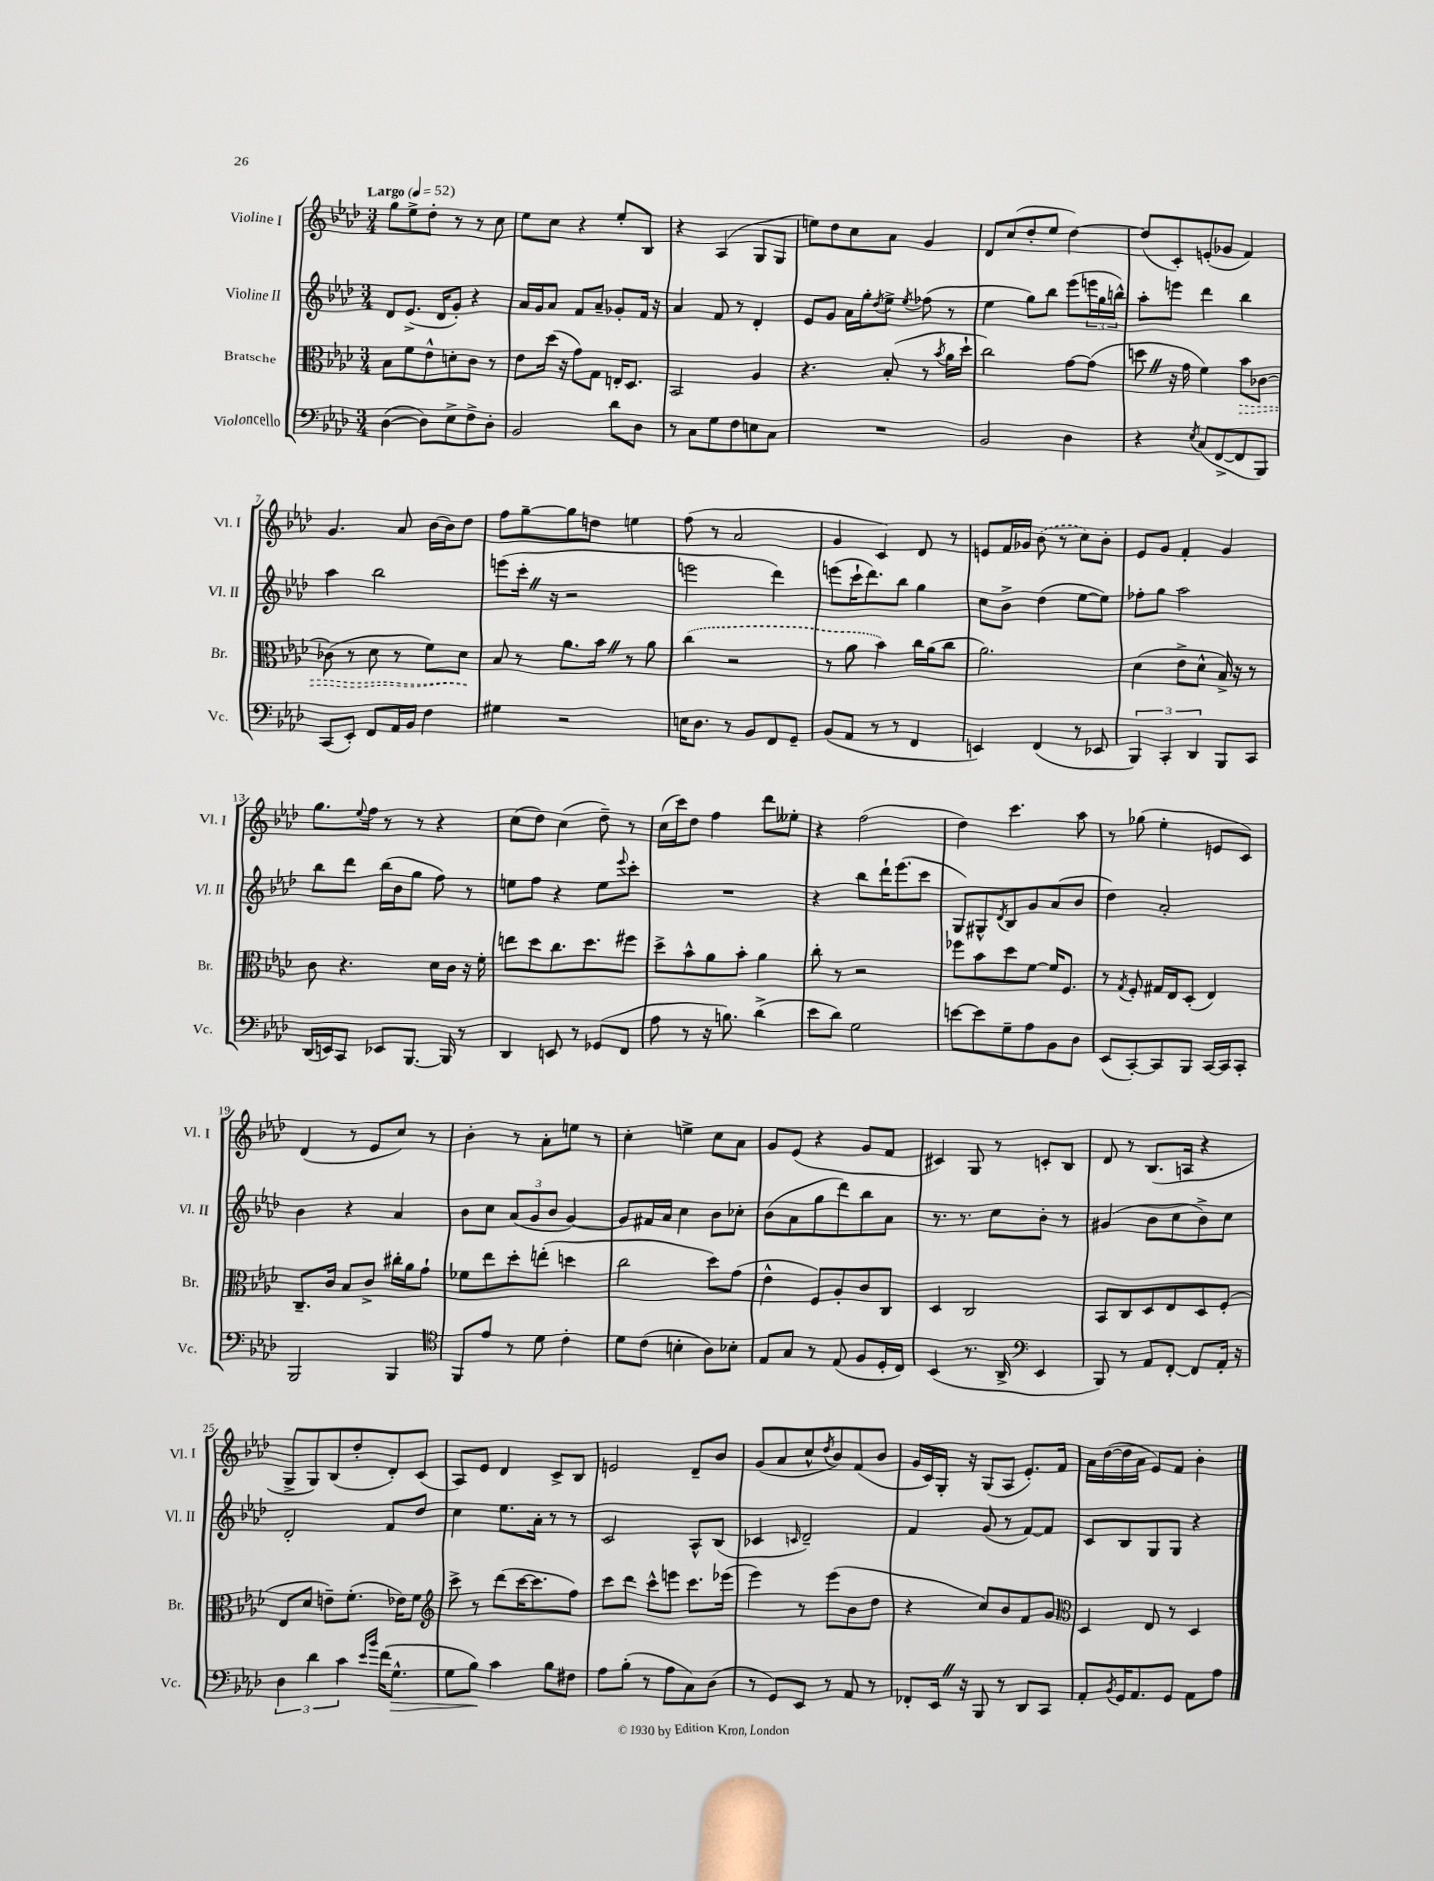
<<
\new StaffGroup <<
\new Staff = "s0" \with { instrumentName = "Violine I" shortInstrumentName = "Vl. I" } {
    \clef treble \key aes \major \numericTimeSignature \time 3/4 \tempo "Largo" 4 = 52
    g''8 ees''8-> des''8-. r8 r8 c''8 |
    ees''8 c''8 r4 ees''8-. bes8 |
    r4 aes4( g8 g8 |
    e''8) des''8 c''8 aes'8 g'4 |
    des'8 c''8( des''8-. ees''8 des''4~) |
    des''8( c'8-.) e'8-.( ges'8 f'4) |
    g'4. aes'8 bes'16~ bes'16 des''8 |
    f''8 g''8~-- g''8 d''8 e''4 |
    f''8( r8 aes'2 |
    g'4 c'4) des'8 r8 |
    e'8 f'16 ges'16 \once \slurDashed bes'8( r8 c''8) bes'8-. |
    ees'8 g'8 f'4-. g'4 |
    g''8. \appoggiatura { ees''8 } f''16 r8 r8 r4 |
    c''8( des''8) c''4( des''8--) r8 |
    c''16( c'''16) des''8 f''4 des'''8 eeses''8-. |
    r4 f''2( |
    des''4) c'''4. aes''8 |
    r8 ges''8( ees''4-. e'8 c'8) |
    des'4( r8 ees'8 c''8) r8 |
    bes'4-. r8 aes'8-. e''8 r8 |
    c''4-. e''4-> c''8 aes'8 |
    g'8 ees'8( r4 g'8 f'8 |
    cis'4) g8 r8 c'8-. bes8 |
    des'8 r8 bes8.( a16 r4 |
    g8-> g8) bes8( des''8-. des'8-.) c'8( |
    aes8) ees'8 des'4 c'8-> bes8 |
    e'2 des'8-- bes'8 |
    g'8( aes'8 c''8-^ \acciaccatura { des''8 } bes'8) f'8( bes'8 |
    g'16 c'16) g16-. r16 g8( aes8 ees'8.-.) f'16 |
    aes'16 des''16~( des''16 aes'16 ees'8) f'8 bes'4-. \bar "|." |
}
\new Staff = "s1" \with { instrumentName = "Violine II" shortInstrumentName = "Vl. II" } {
    \clef treble \key aes \major \numericTimeSignature \time 3/4
    des'8 ees'8.->( des'16 g'8-.) r4 |
    aes'16 g'16 aes'8 f'8 aes'8-- ges'8-. f'16 r16 |
    aes'4 f'8 r8 des'4-. |
    ees'8 g'8 aes'16 g''16-. \acciaccatura { des''8 } ees''8-> \acciaccatura { ees''8 } fes''8( r8 |
    ees''4 g''8) bes''8 ees'''8( \tuplet 3/2 { e'''16 g''16 b''16-^) } |
    aes''8-. e'''8 des'''4 bes''4 |
    aes''4 bes''2 |
    e'''8( c'''16-. \once \override BreathingSign.text = \markup { \musicglyph "scripts.caesura.straight" } \breathe r16 r2 |
    e'''2 des'''4) |
    e'''8( c'''16-! des'''8.) bes''8 g''4 |
    c''8 bes'8-> des''4( ees''8~ ees''8) |
    fes''8-. g''8 aes''2 |
    bes''8 des'''8 bes''16( bes'16 g''8 f''8) r8 |
    e''8 f''8 r4 e''8 \appoggiatura { ees'''8 } c'''8-. |
    R2. |
    r4 bes''8 des'''16-! ees'''8.( c'''8 |
    g8) gis8-^ \acciaccatura { des'8 } bes8 g'8 aes'8( bes'8 |
    des''4) aes'2-. |
    bes'4 r4 aes'4 |
    bes'8 c''8 \tuplet 3/2 { aes'8( g'8 bes'8 } g'4~) |
    g'8 fis'16 aes'16 c''4 bes'8 ces''8-. |
    bes'8( aes'8 g''8 des'''8) bes''8 aes'8 |
    r8. r8. c''8 bes'8-. r8 |
    gis'4( bes'8 c''8 bes'8->) c''8 |
    des'2-. f'8 des''8 |
    c''4 ees''8. aes'16-. r8 r8 |
    c'2 aes8-^ bes8( |
    ces'4 \grace { c'16 } des'2--) |
    f'4 g'8( r8 f'8~) f'8 |
    c'8 bes8 g8 g8 r4 \bar "|." |
}
\new Staff = "s2" \with { instrumentName = "Bratsche" shortInstrumentName = "Br." } {
    \clef alto \key aes \major \numericTimeSignature \time 3/4
    bes8 f'8 ees'8-^ d'8-. c'8 r8 |
    ees'8 des''16( r16 g'8) g8 e16-. des8. |
    bes,2 aes4 |
    r4. bes8-.( r8 \acciaccatura { bes'8 } aes'16 des''16-! |
    c''2) g'8~ g'8( |
    d''8 \once \override BreathingSign.text = \markup { \musicglyph "scripts.caesura.straight" } \breathe r16 g'16 f'4) \once \override Hairpin.style = #'dashed-line bes'8\> ces'8~ |
    ces'8( r8 des'8 r8 f'8) des'8\! |
    bes8 r8 aes'8. bes'16 \once \override BreathingSign.text = \markup { \musicglyph "scripts.caesura.straight" } \breathe r8 aes'8 |
    \once \slurDashed c''4( r2 |
    r8 aes'8 bes'4) c''16 aes'16( c''8 |
    aes'2.) |
    des'4( ees'8-> des'8-^ bes16->) r16 r8 |
    c'8 r4. des'16 c'16 r16 f'16-. |
    e''8 des''8 c''8. des''8. fis''8 |
    des''8-> bes'8-^ aes'8 bes'8-. aes'4 |
    c''8-. r8 r2 |
    fes''8 bes'8 des''8 f'8~ f'16 f8. |
    r8 \acciaccatura { g8 } f8-. gis16 ees16 des8-.( ees4) |
    c8.-- c'16 bes8 c'8-> cis''16-. aes'16 g'8-! |
    fes'8 ees''8 des''8-. e''8-.( d''4 |
    c''2 des''8) g'8( |
    ees'4-^ f8) aes8-. c'8 c8 |
    des4 c2 |
    bes,8 c8 des8 ees8 des8 f8-.( |
    ees8 des'8 e'8--) f'8.-.( ees'16) f'8 |
    \clef treble c'''8-> r8 des'''8( c'''16~ c'''8. f''8) |
    c'''8 des'''8 c'''8-^ e'''8 c'''8. ees'''16( |
    ees'''4) r8 ees'''8( bes'8 des''8 |
    r4 c''8) bes'8 f'8 g'8 |
    \clef alto des4 ees8 r8 des4 \bar "|." |
}
\new Staff = "s3" \with { instrumentName = "Violoncello" shortInstrumentName = "Vc." } {
    \clef bass \key aes \major \numericTimeSignature \time 3/4
    des4~( des8) ees8-> f8-> des8-. |
    bes,2 des'8 des8 |
    r8 c8 g8 f8 e8 c8 |
    R2. |
    bes,2 des4 |
    r4 \acciaccatura { ees8 } c8( f,8~-> f,8 bes,,8) |
    c,8( ees,8-.) f,8 aes,16 bes,16 f4 |
    gis4 r2 |
    e16 des8. r8 bes,8 f,8 g,8-- |
    bes,8( aes,8 r8 r8 f,4 |
    e,4) f,4( r8 ees,8 |
    \tuplet 3/2 { bes,,4) c,4-. des,4 } bes,,8 c,8 |
    des,16( e,16) c,8 ees,8 bes,,8.~ bes,,16 r8 |
    des,4 e,8 r8 ges,8( f,8 |
    aes8 r8 r16 b8.) des'4->( |
    ees'8 des'8) g2 |
    e'8~ e'8 g8-- aes8 bes,8 des8 |
    ees,8( c,8~-.) c,8 bes,,8 c,16~ c,16 c,8-. |
    bes,,2 bes,,4 |
    \clef tenor f,8 ees'8 r8 des'8 c'4-. |
    des'8 c'8( b4-. aes8) bes8-. |
    ees8 g8 r8 ees8( f8 des16-. c16) |
    bes,4( r8. aes,16-> \clef bass ees,4 |
    bes,,8) r8 aes,8 f,8~-. f,8 aes,16-. r16 |
    \tuplet 3/2 { des4 des'4 c'4 } \grace { ees'16 bes'16 } f'16( g8.-^\> |
    g8 bes8\!) c'4 bes8 fis8 |
    aes8 bes8-.( r8 aes8 c8) des8( |
    r8 g,8) ees,8 r8 aes,8 r8 |
    fes,8-. ees,16 \once \override BreathingSign.text = \markup { \musicglyph "scripts.caesura.straight" } \breathe r16 bes,,8 r8 des,8 c,8 |
    aes,8-. \acciaccatura { bes,8 } g,16 aes,8. g,8 aes,8 aes8 \bar "|." |
}
>>
>>
